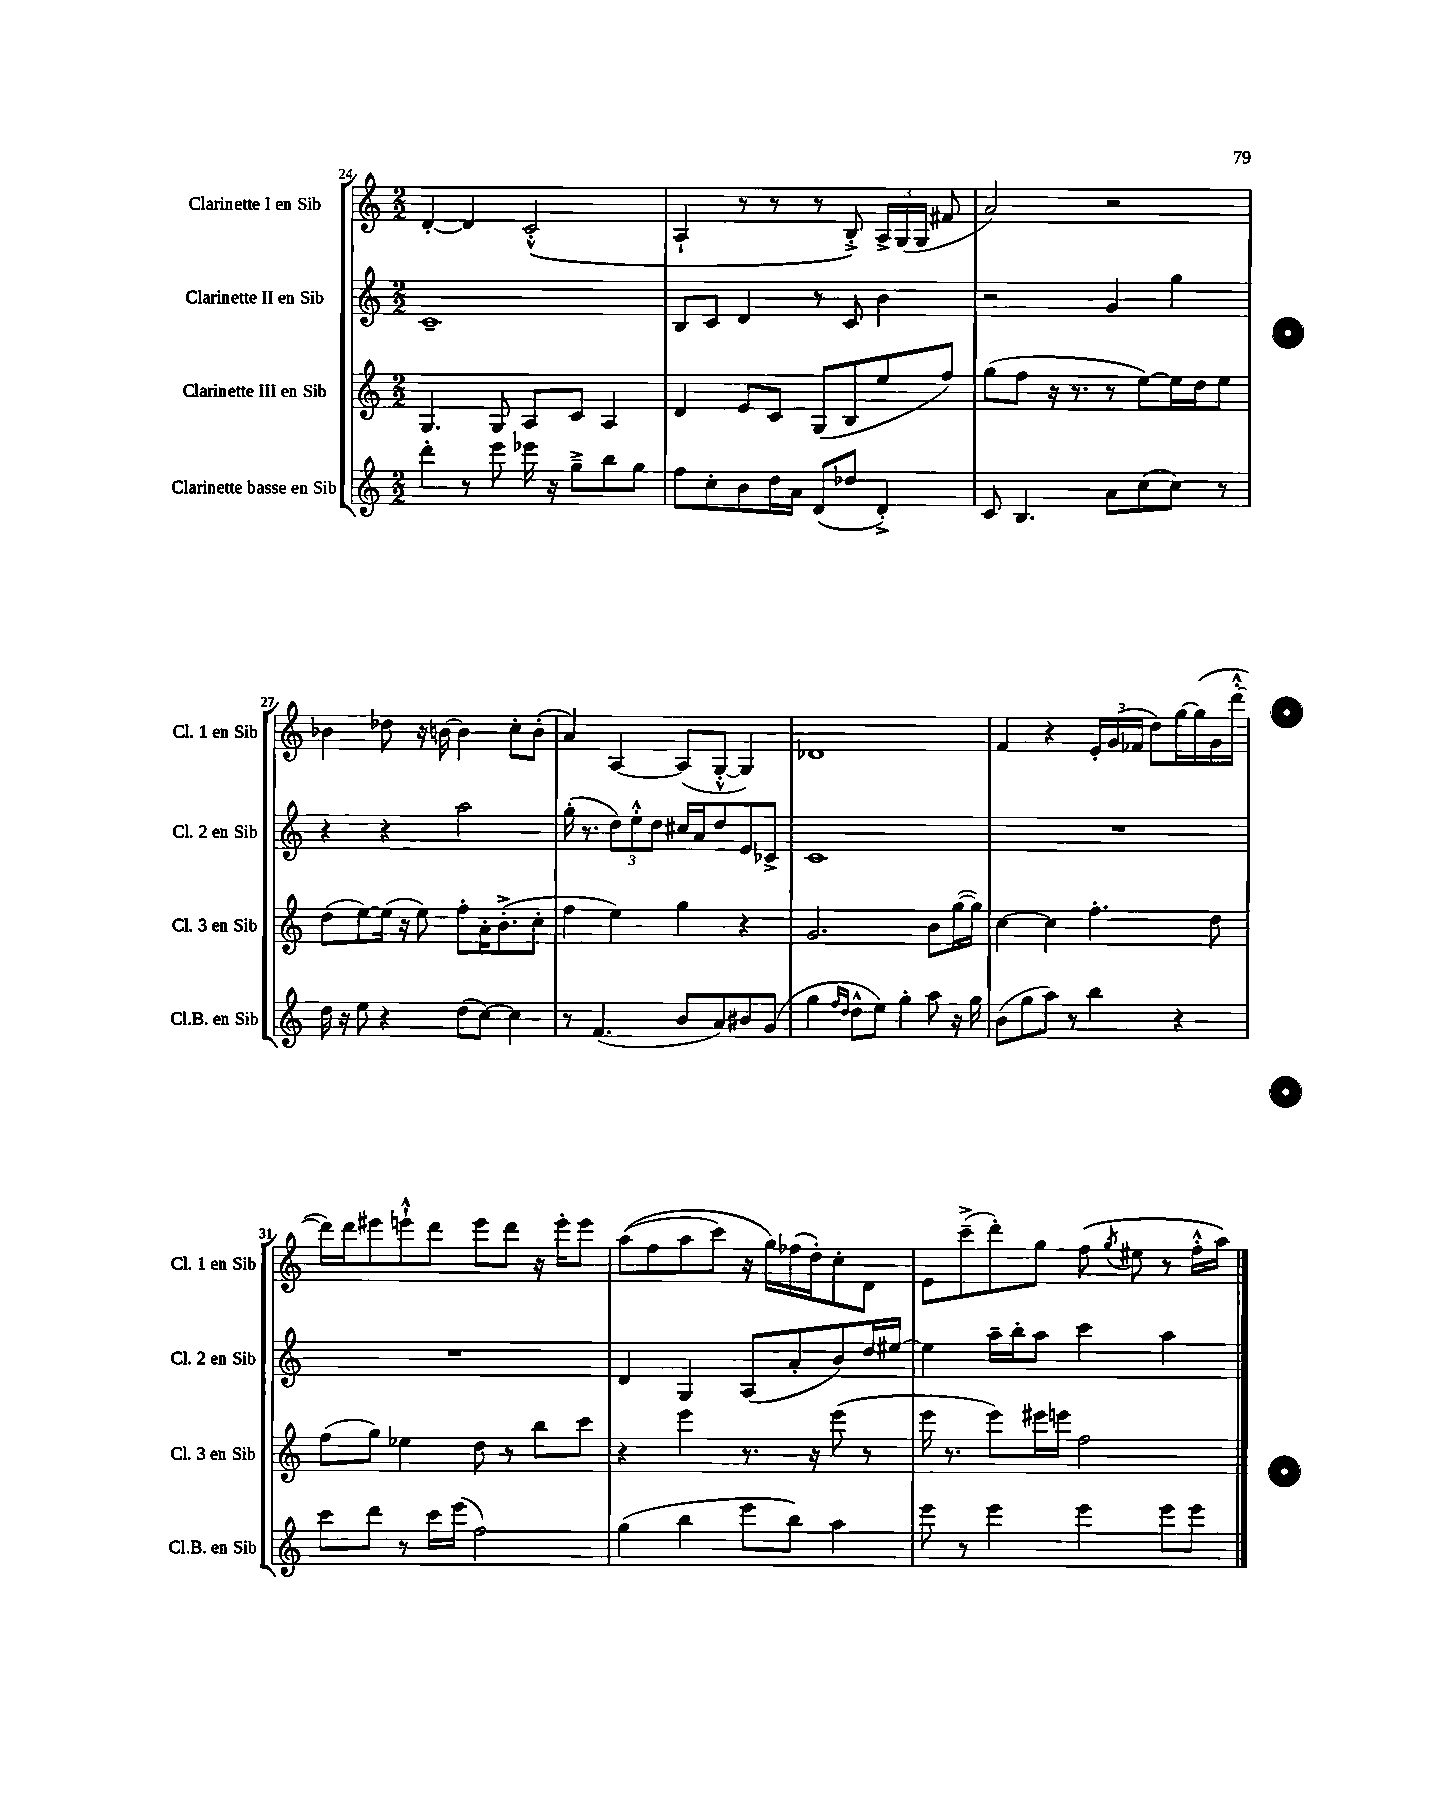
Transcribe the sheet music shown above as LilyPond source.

<<
\new StaffGroup <<
\new Staff = "s0" \with { instrumentName = "Clarinette I en Sib" shortInstrumentName = "Cl. 1 en Sib" } {
    \clef treble \key c \major \numericTimeSignature \time 2/2
    \autoBeamOff d'4~-. d'4 c'2-.-^( |
    a4-! r8 r8 r8 b8-.->) \tuplet 3/2 { a16[-> g16( g16] } fis'8 |
    a'2) r2 |
    bes'4 des''8 r16 b'16~ b'4 c''8[-. b'8]-.( |
    a'4) a4~ a8[( g8]~-.-^ g4) |
    des'1 |
    f'4 r4 \tuplet 3/2 { e'16[-. g'16( fes'16] } d''8[) g''16~ g''16( g'16 d'''16]~-.-^ |
    d'''16[) d'''16 eis'''8 e'''8-!-^ d'''8] e'''8[ d'''8] r16 e'''16[-. e'''8] |
    a''8[(\( f''8 a''8 c'''8]) r16 g''16[\) fes''16( d''16-.) c''8-. d'8] |
    e'8[ c'''8--->( d'''8-.) g''8] f''8( \acciaccatura { g''8 } eis''8 r8 f''16[-.-^ a''16]) \bar "|." |
}
\new Staff = "s1" \with { instrumentName = "Clarinette II en Sib" shortInstrumentName = "Cl. 2 en Sib" } {
    \clef treble \key c \major \numericTimeSignature \time 2/2
    \autoBeamOff c'1-- |
    b8[ c'8] d'4 r8 c'8 b'4 |
    r2 g'4 g''4 |
    r4 r4 a''2 |
    g''16-.( r8. \tuplet 3/2 { d''8[) e''8-.-^ d''8] } cis''16[ a'16 d''8 e'8 ces'8]-> |
    c'1 |
    R1 |
    R1 |
    d'4 g4 a8[( a'8-. b'8) d''16 eis''16]~ |
    eis''4 a''16[-- b''16-. a''8] c'''4 a''4 \bar "|." |
}
\new Staff = "s2" \with { instrumentName = "Clarinette III en Sib" shortInstrumentName = "Cl. 3 en Sib" } {
    \clef treble \key c \major \numericTimeSignature \time 2/2
    \autoBeamOff g4. g8 a8[ c'8] a4 |
    d'4 e'8[ c'8] g8[( b8 e''8 f''8]) |
    g''8[( f''8] r16 r8. r8 e''8[~) e''16 d''16 e''8] |
    d''8[( e''8~) e''16]( r16 e''8) f''8[-. a'16-. b'8.-.->( c''8]-. |
    f''4 e''4) g''4 r4 |
    g'2. b'8[ g''16~( g''16]) |
    c''4~ c''4 f''4.-. d''8 |
    f''8[( g''8]) ees''4 d''8 r8 b''8[ c'''8] |
    r4 e'''4 r8. r16 e'''8( r8 |
    e'''16 r8. e'''8[) eis'''16 e'''16] f''2 \bar "|." |
}
\new Staff = "s3" \with { instrumentName = "Clarinette basse en Sib" shortInstrumentName = "Cl.B. en Sib" } {
    \clef treble \key c \major \numericTimeSignature \time 2/2
    \autoBeamOff d'''4-. r8 e'''8 ees'''16 r16 g''8[---> b''8 g''8] |
    f''8[ c''8-. b'8 d''16 a'16] d'8[( des''8] d'4-.->) |
    c'8 b4. a'8[ c''8( c''8]) r8 |
    d''16 r16 e''8 r4 d''8[( c''8]~) c''4 |
    r8 f'4.( b'8[ a'8) bis'8 g'8]( |
    g''4 \grace { f''16[ d''16] } d''8[-^ e''8]) g''4-. a''8 r16 g''16 |
    b'8[( g''8 a''8]) r8 b''4 r4 |
    c'''8[ d'''8] r8 c'''16[ e'''16]( f''2) |
    g''4( b''4 e'''8[ b''8]) a''4 |
    e'''8 r8 e'''4 e'''4 e'''8[ e'''8] \bar "|." |
}
>>
>>
\layout { \context { \Score currentBarNumber = #24 } }
